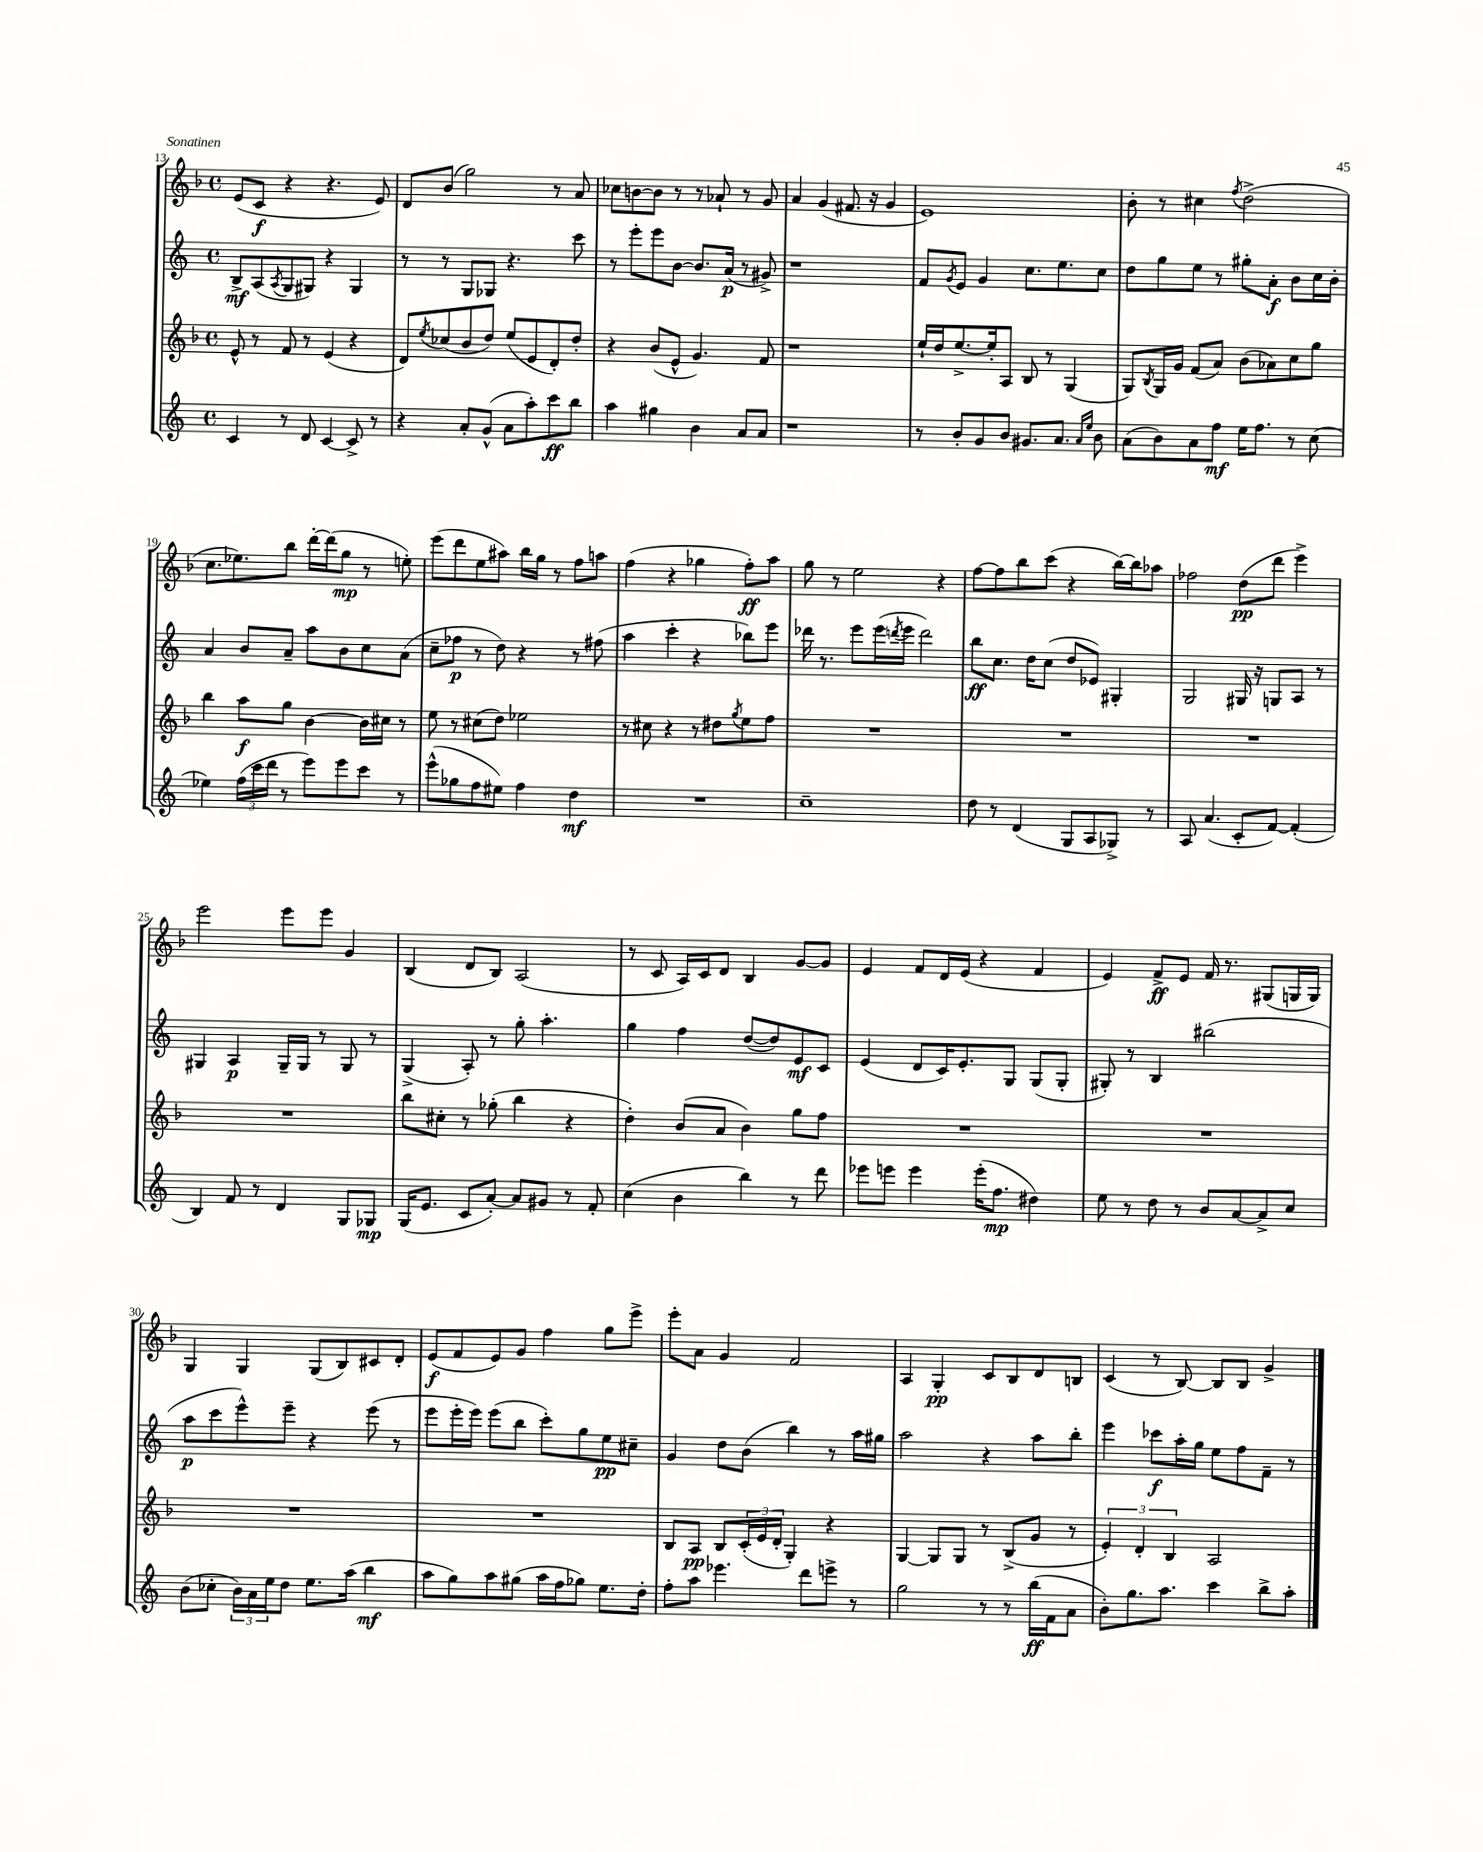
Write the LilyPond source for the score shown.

<<
\new StaffGroup <<
\new Staff = "s0" {
    \clef treble \key f \major \defaultTimeSignature \time 4/4
    e'8( c'8\f r4 r4. e'8) |
    d'8 bes'8( g''2) r8 a'8 |
    ces''8 b'8~ b'8 r8 r8 aes'8-! r8 g'8 |
    a'4 g'4( fis'8. r16 g'4 |
    e'1) |
    bes'8-. r8 cis''4 \acciaccatura { f''8 } d''2->( |
    c''8. ees''8.) bes''8 d'''16~-. d'''16( g''8\mp r8 e''8-.) |
    e'''8( d'''8 e''8 ais''8) bes''16 g''16 r8 f''8 a''8 |
    f''4( r4 ges''4 f''8-.\ff) a''8 |
    g''8 r8 e''2 r4 |
    f''8~ f''8 bes''8 c'''8( r4 bes''16~) bes''16 aes''8 |
    fes''2 d''8\pp( d'''8 e'''4->) |
    e'''2 e'''8 e'''8 g'4 |
    bes4( d'8 bes8) a2( |
    r8 c'8 a16) c'16 d'8 bes4 g'8~ g'8 |
    e'4 f'8 d'16 e'16( r4 f'4 |
    e'4) f'8->\ff e'8 f'16 r8. gis8( g16 g16) |
    g4 g4 g8( bes8) cis'8 d'8-. |
    e'8\f( f'8 e'8) g'8 f''4 g''8 e'''8-> |
    e'''8-. a'8 g'4 f'2 |
    a4 g4-.\pp c'8 bes8 d'8 b8 |
    c'4( r8 bes8~) bes8 bes8 g'4-> \bar "|." |
}
\new Staff = "s1" {
    \clef treble \key c \major \defaultTimeSignature \time 4/4
    b8->\mf a8( \acciaccatura { a8 } g8 gis8) r4 gis4 |
    r8 r8 g8 ges8 r4. c'''8 |
    r8 e'''8-. e'''8 b'8~ b'8. a'16\p( r8 gis'8->) |
    r1 |
    f'8 \acciaccatura { g'8 } e'8 g'4 c''8. e''8. c''8 |
    d''8 g''8 e''8 r8 gis''8-. a'8-.\f b'8 c''16 b'16-. |
    a'4 b'8 a'8-- a''8 b'8 c''8 a'8( |
    c''8-- fes''8\p r8 d''8) r4 r8 fis''8( |
    a''4 c'''4-. r4 bes''8) e'''8 |
    des'''16 r8. e'''8 e'''16( \acciaccatura { d'''8 } e'''16 d'''2) |
    b''8\ff c''8. d''16 c''8( d''8 ees'8) gis4-. |
    g2 gis16 r16 g8 a8 r8 |
    gis4 a4\p gis16-- gis16 r8 gis8 r8 |
    g4->( a8-.) r8 g''8-. a''4.-. |
    g''4 f''4 d''8~( d''8) e'8\mf c'8 |
    e'4( d'8 c'16) e'8.-. g8 g8( g8-. |
    gis8-.) r8 b4 bis''2( |
    a''8\p c'''8 e'''8-^) e'''8-- r4 e'''8( r8 |
    e'''8 e'''16-. e'''16) e'''8( b''8 c'''8-.) g''8 e''8\pp cis''8-- |
    g'4 d''8 b'8( b''4) r8 a''16 gis''16 |
    a''2 r4 a''8 b''8-. |
    e'''4 ces'''8\f a''16-. g''16 e''8 f''8 f'8-- r8 \bar "|." |
}
\new Staff = "s2" {
    \clef treble \key f \major \defaultTimeSignature \time 4/4
    e'8-^ r8 f'8 r8 e'4( r4 |
    d'8) \acciaccatura { e''8 } ces''8( bes'8 d''8) e''8( e'8 d'8-.) d''8-. |
    r4 bes'8( e'8-^ g'4.) f'8 |
    r1 |
    e''16-! d''16 e''8.~-> e''16-. a8 bes8 r8 g4( |
    g8) \acciaccatura { bes8 } g16 g'16 f'8( a'8) bes'8( aes'8) c''8 g''8 |
    bes''4 a''8\f g''8 bes'4~ bes'16 cis''16 r8 |
    e''8 r8 cis''8( d''8) ees''2 |
    r8 cis''8 r4 r8 dis''8 \acciaccatura { g''8 } e''8 f''8 |
    R1 |
    R1 |
    R1 |
    R1 |
    bes''8 cis''8-. r8 ges''8-.( bes''4 r4 |
    d''4-.) bes'8( a'8 bes'4) g''8 f''8 |
    R1 |
    R1 |
    R1 |
    R1 |
    bes8 a8\pp bes8 \tuplet 3/2 { c'16-.( e'16 d'16-. } g4-.) r4 |
    g4~ g8 g8 r8 bes8->( g'8 r8 |
    \tuplet 3/2 { e'4-.) d'4-. bes4 } a2 \bar "|." |
}
\new Staff = "s3" {
    \clef treble \key c \major \defaultTimeSignature \time 4/4
    c'4 r8 d'8 c'4~ c'8-> r8 |
    r4 a'8-. g'8-^( a'8 a''8-.) c'''8\ff b''8 |
    a''4 gis''4 b'4 a'8 a'8 |
    r1 |
    r8 b'8-. g'8 b'8 gis'8. a'8. \grace { a'16 e''16 } b'8 |
    a'8( b'8) a'8 f''8\mf e''16 f''8. r8 c''8( |
    ees''4) \tuplet 3/2 { f''16( c'''16 d'''16 } r8 e'''8) e'''8 c'''8 r8 |
    e'''8-^( ges''8 f''8 eis''8) f''4 d''4\mf |
    R1 |
    c''1-- |
    d''8 r8 d'4( g8 a8 ges8->) r8 |
    a8 a'4.( c'8-. f'8~) f'4-.( |
    b4) f'8 r8 d'4 g8 ges8\mp |
    g16( e'8. c'8 a'8~-.) a'8 gis'8 r8 f'8-. |
    c''4( b'4 b''4) r8 d'''8 |
    ees'''8 e'''8 e'''4 e'''16-.( f''8.\mp dis''4) |
    e''8 r8 d''8 r8 b'8 a'8~ a'8-> c''8 |
    b'8( ces''8-. \tuplet 3/2 { b'16) a'16 e''16 } d''8 e''8. a''16( b''4\mf |
    a''8 g''8) a''8 gis''8( a''16 f''16 ges''8) e''8. d''16-. |
    f''8-. a''8 ees'''4. d'''8 e'''8-> r8 |
    g''2 r8 r8 b''16\ff( f'16 a'8 |
    b'8-.) g''8. a''8. c'''4 b''8-> a''8-. \bar "|." |
}
>>
>>
\layout { \context { \Score currentBarNumber = #13 } }
